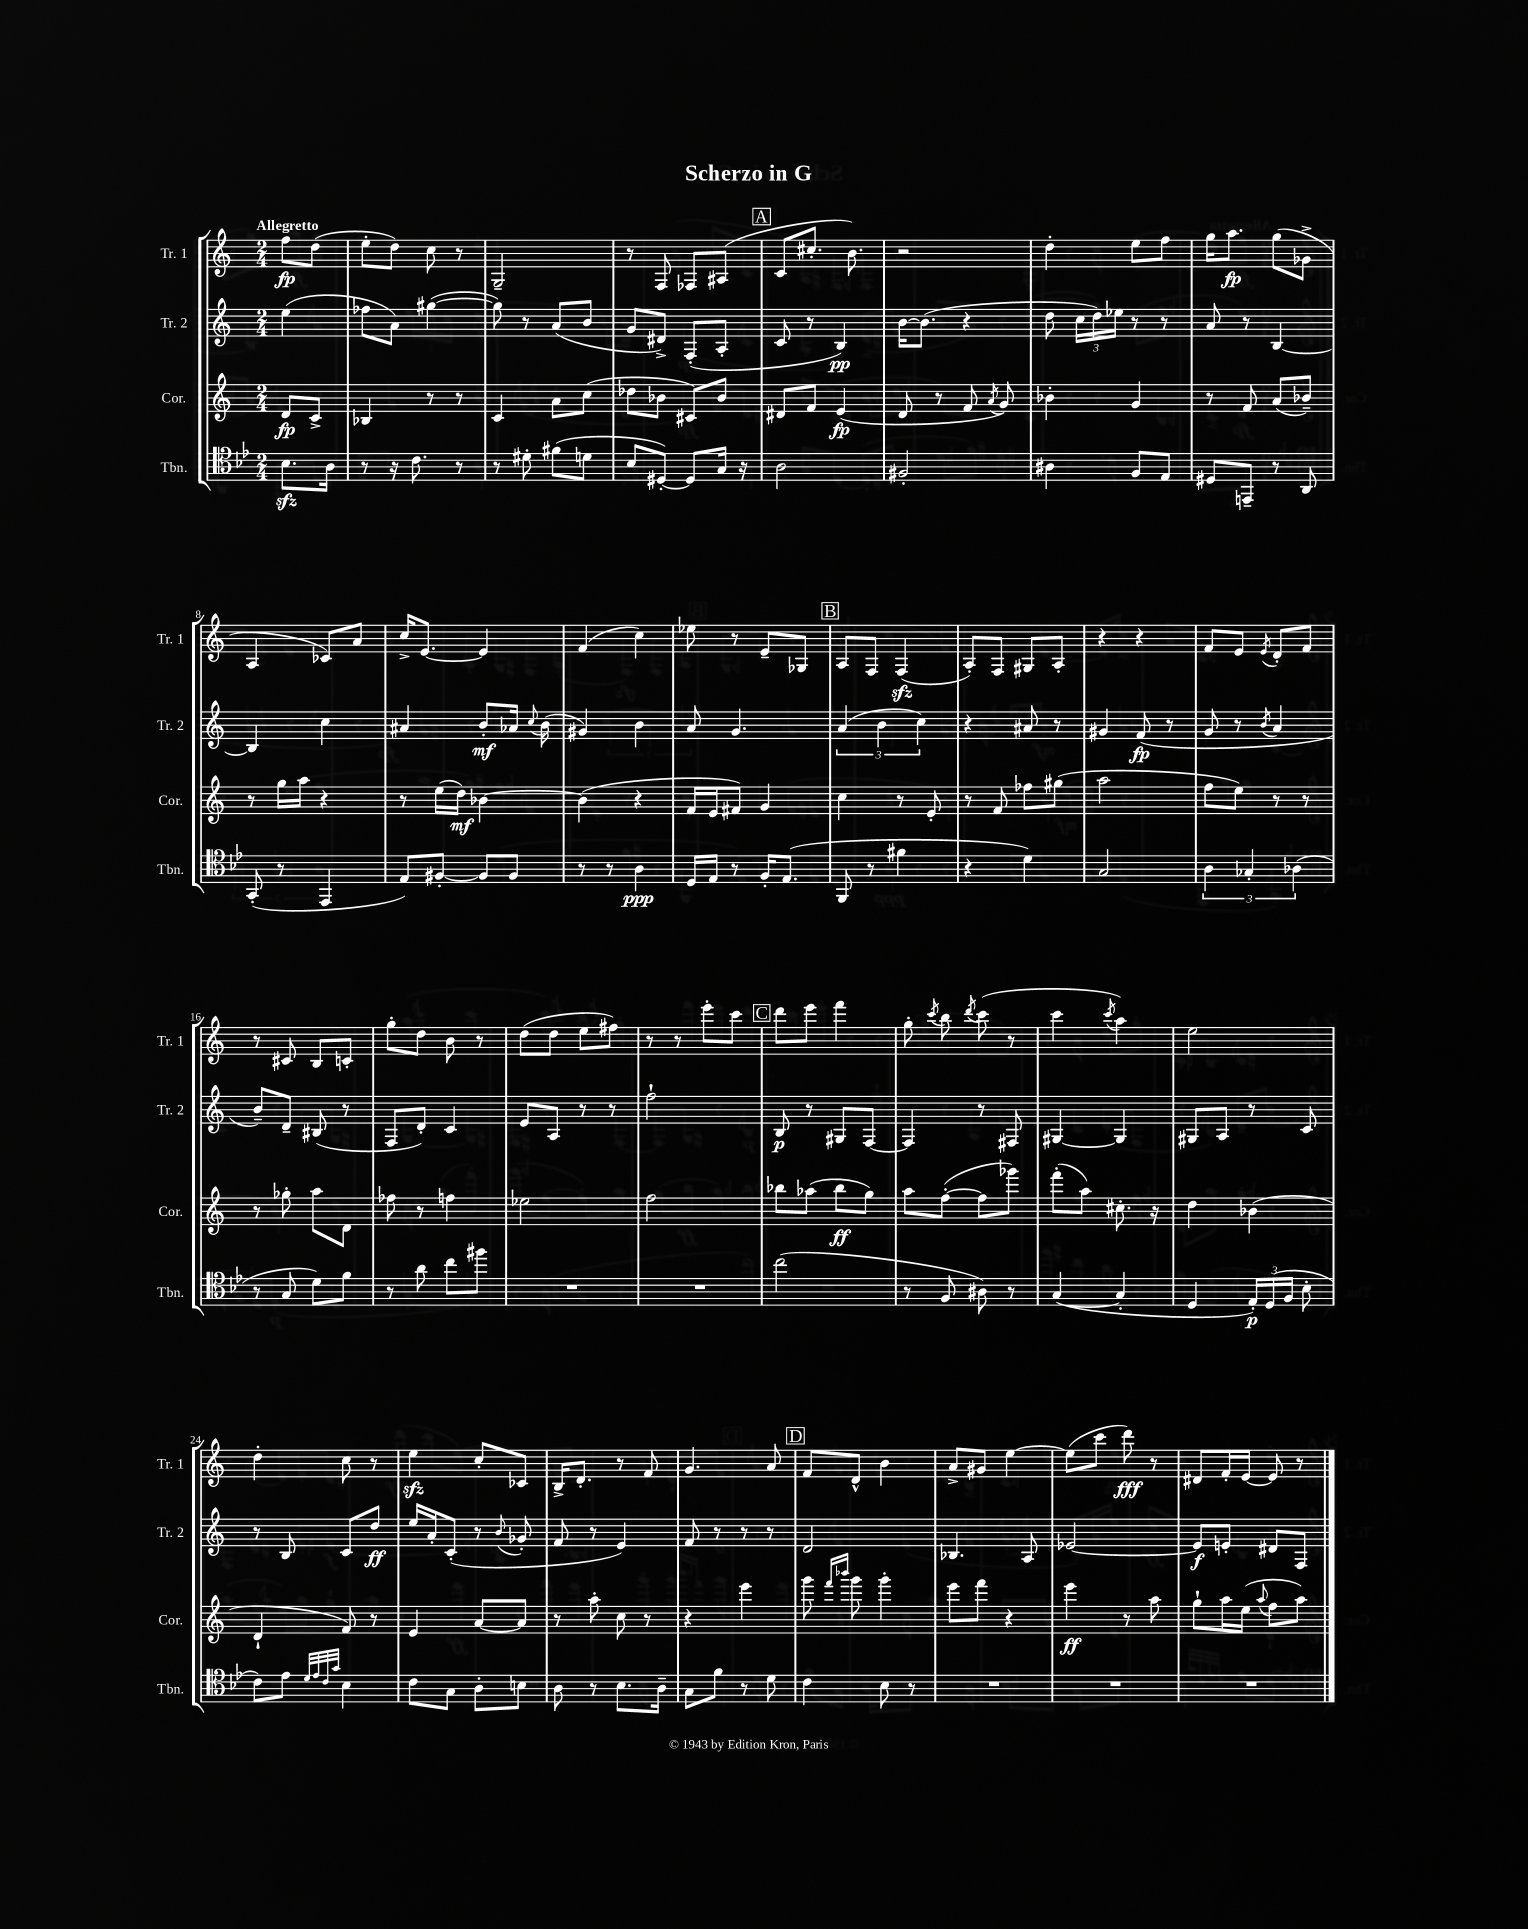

**kern	**dynam	**kern	**dynam	**kern	**dynam	**kern	**dynam
*part4	*part4	*part3	*part3	*part2	*part2	*part1	*part1
*staff4	*staff4	*staff3	*staff3	*staff2	*staff2	*staff1	*staff1
*I"Tbn.	*	*I"Cor.	*	*I"Tr. 2	*	*I"Tr. 1	*
*I'Tbn.	*	*I'Cor.	*	*I'Tr. 2	*	*I'Tr. 1	*
*clefC4	*	*clefG2	*	*clefG2	*	*clefG2	*
*k[b-e-]	*	*k[]	*	*k[]	*	*k[]	*
*M2/4	*	*M2/4	*	*M2/4	*	*M2/4	*
=	=	=	=	=	=	=	=
!	!	!	!	!	!	!LO:TX:a:B:t=Allegretto	!
8.B-zz\L	.	8d/L	fp	(4ee\	.	8ff\L	fp
.	.	8c^/J	.	.	.	(8dd\J	.
16A\Jk	.	.	.	.	.	.	.
=1	=1	=1	=1	=1	=1	=1	=1
8r	.	4B-X/	.	8ff-X\L	.	8ee'\L	.
16r	.	.	.	8a\J)	.	8dd\J)	.
8.c\	.	.	.	.	.	.	.
.	.	8r	.	([4gg#X\	.	8cc\	.
8r	.	8r	.	.	.	8r	.
=2	=2	=2	=2	=2	=2	=2	=2
8r	.	4c/	.	8gg#\])	.	2G~/	.
8d#X'\	.	.	.	8r	.	.	.
(8f#X\L	.	8a\L	.	(8a/L	.	.	.
8dn\J	.	(8cc\J	.	8b/J	.	.	.
=3	=3	=3	=3	=3	=3	=3	=3
8B-/L	.	8dd-X\L	.	8g/L	.	8r	.
[8D#X'/J)	.	8b-X\J	.	8d#X^/J)	.	8F/	.
8D#/L]	.	8c#X/L)	.	(8F'/L	.	8F-X/L	.
16G/Jk	.	8b-/J	.	8A'/J	.	(8A#X/J	.
16r	.	.	.	.	.	.	.
!!LO:REH:place=s1:t=A
=4	=4	=4	=4	=4	=4	=4	=4
2A\	.	8d#X/L	.	8c/	.	8c/L	.
.	.	8f/J	.	8r	.	8.cc#X'/J	.
.	.	(4e/	fp	4B/)	pp	.	.
.	.	.	.	.	.	8.b\)	.
=5	=5	=5	=5	=5	=5	=5	=5
2F#X'/	.	8d/	.	[16b\KL	.	2r	.
.	.	.	.	(8.b\J]	.	.	.
.	.	8r	.	.	.	.	.
.	.	8f/	.	4r	.	.	.
.	.	8qa/	.	.	.	.	.
.	.	8g/)	.	.	.	.	.
=6	=6	=6	=6	=6	=6	=6	=6
4A#X\	.	4b-X'\	.	8dd\	.	4dd'\	.
.	.	.	.	24cc\LL	.	.	.
.	.	.	.	24dd\)	.	.	.
.	.	.	.	24ee-X\JJ	.	.	.
8F/L	.	4g/	.	8r	.	8ee\L	.
8E-/J	.	.	.	8r	.	8ff\J	.
=7	=7	=7	=7	=7	=7	=7	=7
8D#X/L	.	8r	.	8a/	.	16gg\KL	.
.	.	.	.	.	.	8.aa\J	fp
8EEn~/J	.	8f/	.	8r	.	.	.
8r	.	(8a/L	.	[4B/	.	(8gg\L	.
8AA/	.	8b-X~/J)	.	.	.	8g-X^\J	.
!!LO:LB:g=z
=8	=8	=8	=8	=8	=8	=8	=8
(8GG'/	.	8r	.	4B/]	.	4A/	.
8r	.	16gg\LL	.	.	.	.	.
.	.	16aa\JJ	.	.	.	.	.
4EE-/	.	4r	.	4cc\	.	8c-X/L)	.
.	.	.	.	.	.	8a/J	.
=9	=9	=9	=9	=9	=9	=9	=9
8E-/L)	.	8r	.	4a#X/	.	16cc^/KL	.
.	.	.	.	.	.	[8.e/J	.
[8F#X'/J	.	(16ee\LL	.	.	.	.	.
.	.	16dd\JJ)	mf	.	.	.	.
8F#/L]	.	[4b-X\	.	8b'/L	mf	4e/]	.
8F#/J	.	.	.	16a-X/Jk	.	.	.
.	.	.	.	8qqcc/	.	.	.
.	.	.	.	(16b\	.	.	.
=10	=10	=10	=10	=10	=10	=10	=10
8r	.	(4b-\]	.	4g#X/)	.	(4f/	.
8r	.	.	.	.	.	.	.
4A\	ppp	4r	.	4b\	.	4cc\)	.
=11	=11	=11	=11	=11	=11	=11	=11
16D/LL	.	16f/LL	.	8a/	.	8ee-X\	.
16E-/JJ	.	16e/J	.	.	.	.	.
8r	.	8f#X/J)	.	4.g/	.	8r	.
16F'/KL	.	4g/	.	.	.	8e~/L	.
(8.E-/J	.	.	.	.	.	.	.
.	.	.	.	.	.	8G-X/J	.
!!LO:REH:place=s1:t=B
=12	=12	=12	=12	=12	=12	=12	=12
8FF/	.	4cc\	.	(6a/	.	8A/L	.
8r	.	.	.	.	.	8F/J	.
.	.	.	.	6b\	.	.	.
4f#X\	.	8r	.	.	.	(4Fzz/	.
.	.	.	.	6cc\)	.	.	.
.	.	8e'/	.	.	.	.	.
=13	=13	=13	=13	=13	=13	=13	=13
4r	.	8r	.	4r	.	8A'/L)	.
.	.	8f/	.	.	.	8F/J	.
4d\)	.	8ff-X\L	.	8a#X/	.	8G#X/L	.
.	.	(8gg#X\J	.	8r	.	8A'/J	.
=14	=14	=14	=14	=14	=14	=14	=14
2G/	.	2aa\	.	4g#X/	.	4r	.
.	.	.	.	(8f/	fp	4r	.
.	.	.	.	8r	.	.	.
=15	=15	=15	=15	=15	=15	=15	=15
6A\	.	8ff\L	.	8g/	.	8f/L	.
.	.	8ee\J)	.	8r	.	8e/J	.
6G-X'/	.	.	.	.	.	.	.
.	.	.	.	8qb/	.	8qe/	.
.	.	8r	.	4a/	.	8d'/L	.
(6A-X\	.	.	.	.	.	.	.
.	.	8r	.	.	.	8f/J	.
!!LO:LB:g=z
=16	=16	=16	=16	=16	=16	=16	=16
8r	.	8r	.	8b~/L)	.	8r	.
8G/	.	8gg-X'\	.	8d~/J	.	8c#X/	.
8d\L)	.	8aa\L	.	(8B#X/	.	8B/L	.
8f\J	.	8d\J	.	8r	.	8cn'/J	.
=17	=17	=17	=17	=17	=17	=17	=17
8r	.	8ff-X\	.	8F/L	.	8gg'\L	.
8a\	.	8r	.	8d'/J)	.	8dd\J	.
8cc\L	.	4ffn\	.	4c/	.	8b\	.
8ff#X\J	.	.	.	.	.	8r	.
=18	=18	=18	=18	=18	=18	=18	=18
2r	.	2ee-X\	.	8e/L	.	(8dd\L	.
.	.	.	.	8A/J	.	8dd\J	.
.	.	.	.	8r	.	8ee\L	.
.	.	.	.	8r	.	8ff#X\J)	.
=19	=19	=19	=19	=19	=19	=19	=19
2r	.	2ff\	.	2ff`\	.	8r	.
.	.	.	.	.	.	8r	.
.	.	.	.	.	.	8eee'\L	.
.	.	.	.	.	.	8ccc\J	.
!!LO:REH:place=s1:t=C
=20	=20	=20	=20	=20	=20	=20	=20
(2cc\	.	8bb-X\L	.	8B/	p	8ddd\L	.
.	.	(8aa-X\J	.	8r	.	8eee\J	.
.	.	8bb-\L	ff	8G#X/L	.	4fff\	.
.	.	8gg\J)	.	[8F/J	.	.	.
=21	=21	=21	=21	=21	=21	=21	=21
8r	.	8aa\L	.	4F/]	.	8gg'\	.
.	.	.	.	.	.	8qccc/	.
8F/	.	([8ff'\J	.	.	.	8bb\	.
.	.	.	.	.	.	8qddd/	.
8A#X\)	.	8ff\L]	.	8r	.	(8ccc\	.
8r	.	8ggg-X\J)	.	8F#X/	.	8r	.
=22	=22	=22	=22	=22	=22	=22	=22
([4G/	.	(8fff'\L	.	[4G#X/	.	4ccc\	.
.	.	8aa\J)	.	.	.	.	.
.	.	.	.	.	.	8qccc/	.
4G'/]	.	8.cc#X'\	.	4G#/]	.	4aa\)	.
.	.	16r	.	.	.	.	.
=23	=23	=23	=23	=23	=23	=23	=23
4D/	.	4dd\	.	8G#X/L	.	2ee\	.
.	.	.	.	8A/J	.	.	.
24E-'/LL)	p	(4b-X\	.	8r	.	.	.
(24D/	.	.	.	.	.	.	.
24F/JJ	.	.	.	.	.	.	.
8B-'\	.	.	.	8c/	.	.	.
!!LO:LB:g=z
=24	=24	=24	=24	=24	=24	=24	=24
8c\L)	.	4d`/	.	8r	.	4dd'\	.
8e-\J	.	.	.	8B/	.	.	.
32qqd/LLL	.	.	.	.	.	.	.
32qqe-/	.	.	.	.	.	.	.
32qqc/	.	.	.	.	.	.	.
32qqg/JJJ	.	.	.	.	.	.	.
4B-\	.	8f/)	.	8c/L	.	8cc\	.
.	.	8r	.	8dd/J	ff	8r	.
=25	=25	=25	=25	=25	=25	=25	=25
8c\L	.	4e/	.	16ee/LL	.	4eezz\	.
.	.	.	.	16a'/J	.	.	.
8G\J	.	.	.	(8c'/J	.	.	.
8A'\L	.	[8a/L	.	8r	.	8cc'/L	.
.	.	.	.	8qqb/	.	.	.
8Bn\J	.	8a/J]	.	8g-X'/	.	8c-X/J	.
=26	=26	=26	=26	=26	=26	=26	=26
8A\	.	8r	.	8f/	.	16B^/KL	.
.	.	.	.	.	.	8.d'/J	.
8r	.	8aa'\	.	8r	.	.	.
8.B-\L	.	8cc\	.	4e/)	.	8r	.
.	.	8r	.	.	.	8f/	.
16A~\Jk	.	.	.	.	.	.	.
=27	=27	=27	=27	=27	=27	=27	=27
8G\L	.	4r	.	8f/	.	4.g/	.
8f\J	.	.	.	8r	.	.	.
8r	.	4eee\	.	8r	.	.	.
8d\	.	.	.	8r	.	8a/	.
!!LO:REH:place=s1:t=D
=28	=28	=28	=28	=28	=28	=28	=28
4c\	.	8ggg\	.	2d/	.	8f/L	.
.	.	16qqfff/LL	.	.	.	.	.
.	.	16qqbbb-X/JJ	.	.	.	.	.
.	.	8ggg\	.	.	.	8d^^/J	.
8B-\	.	4ggg'\	.	.	.	4b\	.
8r	.	.	.	.	.	.	.
=29	=29	=29	=29	=29	=29	=29	=29
2r	.	8eee\L	.	4.B-X/	.	8a^/L	.
.	.	8fff\J	.	.	.	8g#X/J	.
.	.	4r	.	.	.	[4ee\	.
.	.	.	.	8A/	.	.	.
=30	=30	=30	=30	=30	=30	=30	=30
2r	.	4eee\	ff	[2e-X/	.	(8ee\L]	.
.	.	.	.	.	.	8ccc\J	.
.	.	8r	.	.	.	8ddd\)	fff
.	.	8aa\	.	.	.	8r	.
=31	=31	=31	=31	=31	=31	=31	=31
2r	.	8gg`\L	.	8e-/L]	f	8d#X/L	.
.	.	16aa\L	.	8en'/J	.	16f'/L	.
.	.	(16ee\JJ	.	.	.	[16e/JJ	.
.	.	8qqaa/	.	.	.	.	.
.	.	8ff\L	.	8d#X/L	.	8e/]	.
.	.	8aa\J)	.	8F/J	.	8r	.
==	==	==	==	==	==	==	==
*-	*-	*-	*-	*-	*-	*-	*-
